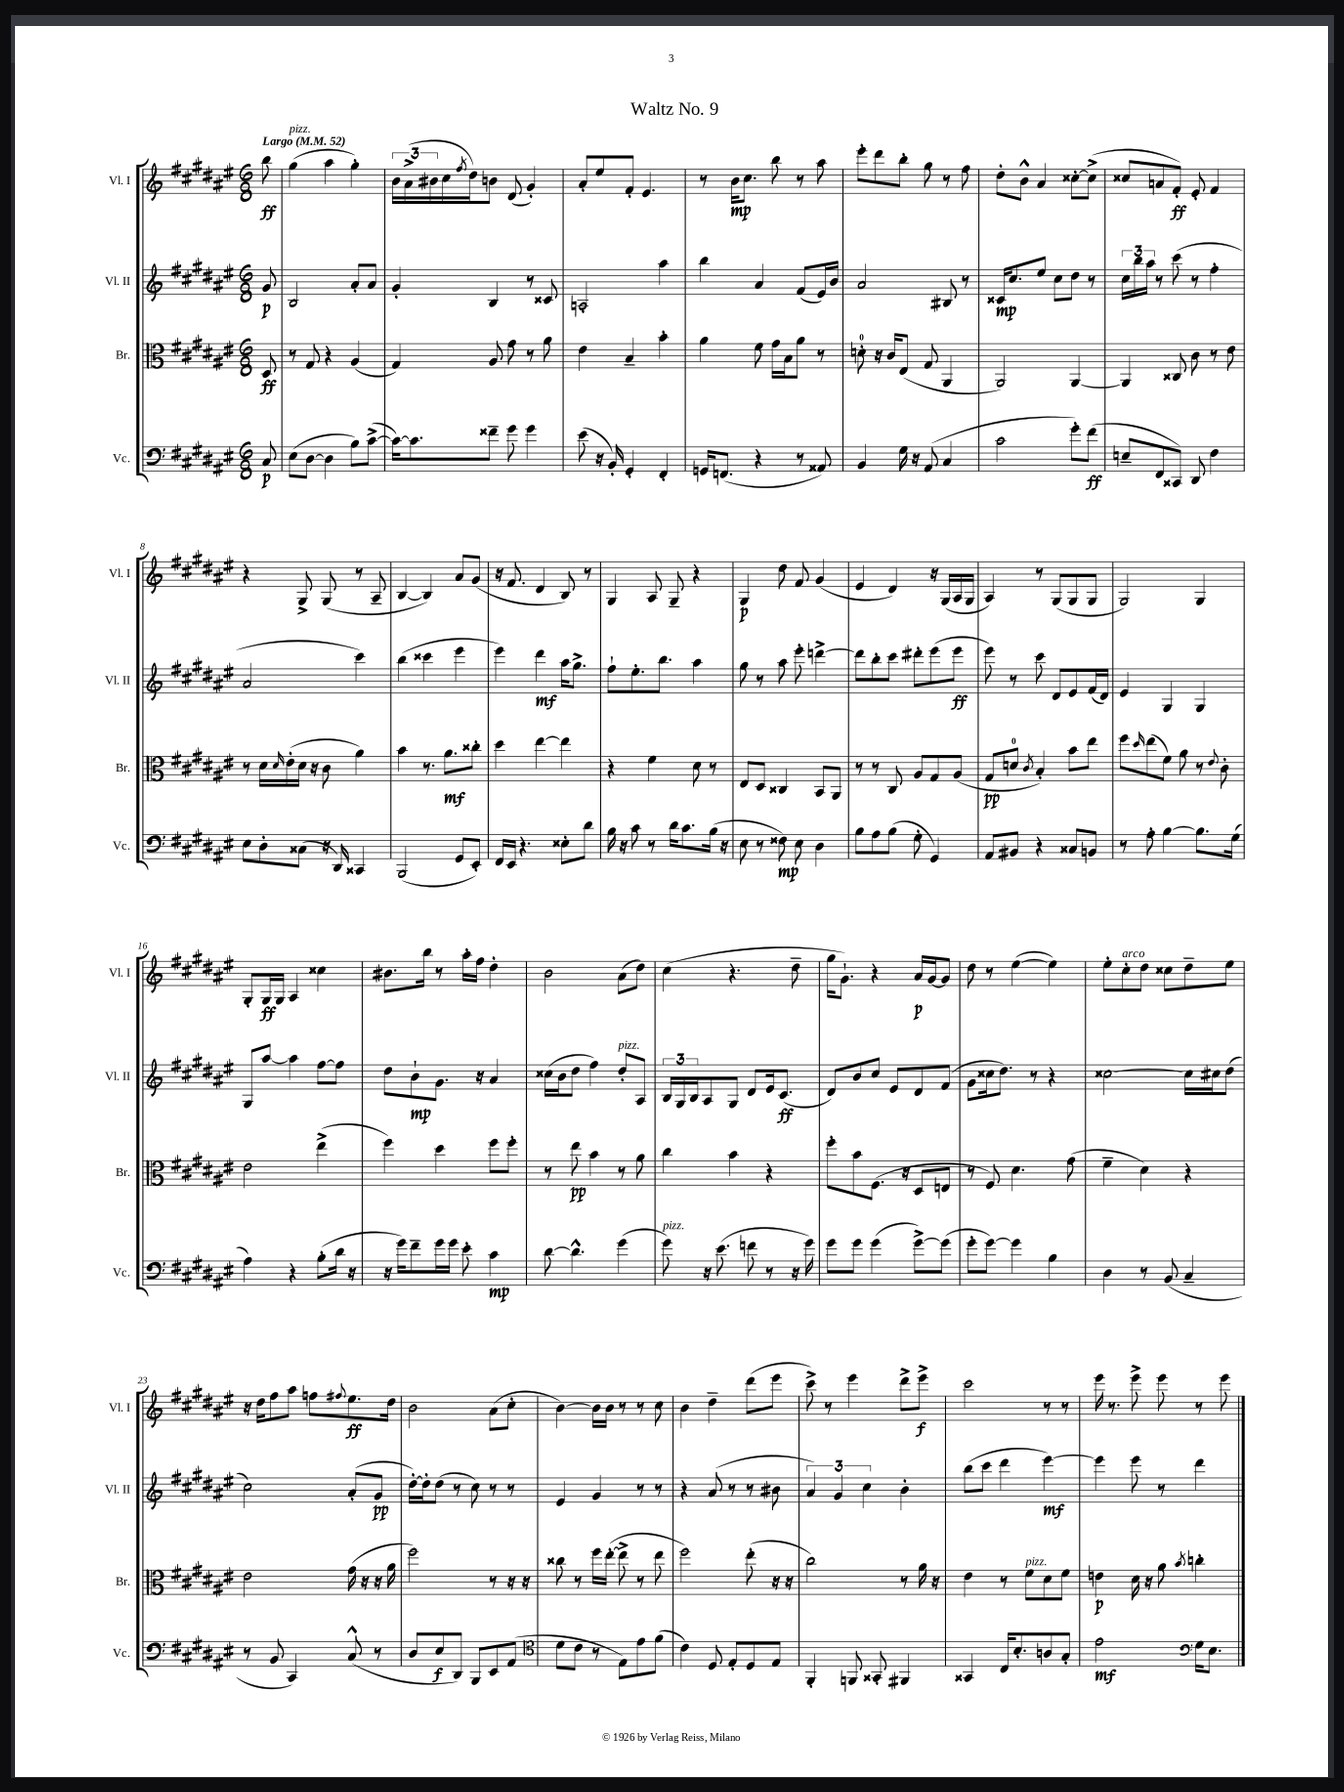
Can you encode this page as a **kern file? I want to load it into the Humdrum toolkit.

**kern	**kern	**kern	**kern
*staff4	*staff3	*staff2	*staff1
*clefF4	*clefC3	*clefG2	*clefG2
*k[f#c#g#d#a#e#]	*k[f#c#g#d#a#e#]	*k[f#c#g#d#a#e#]	*k[f#c#g#d#a#e#]
*M6/8	*M6/8	*M6/8	*M6/8
*MM52	*MM52	*MM52	*MM52
8C#/	8D#/	8g#/	8bb\
=	=	=	=
(8E#\L	8r	2B/	(4gg#\
[8D#\J	8G#/	.	.
4D#\]	4r	.	4aa#\
8B\L)	(4A#/	8a#'/L	4gg#'\)
([8c#^\J	.	8a#/J	.
=	=	=	=
16c#\_LK)	4G#/)	4g#'/	24b\LL
.	.	.	(24a#^\
8.c#\]	.	.	.
.	.	.	24b#\
.	.	.	16cc#\
.	.	.	8qff#/
.	.	.	16dd#\J)
8f##~\J	8A#/	4B/	8b\J
8g#\	8g#\	.	(8d#/
4g#\	8r	8r	4g#'/)
.	8a#\	8c##/	.
=	=	=	=
(8e#\	4e#\	2A'/	8a#'/L
16r	.	.	8ee#/
16BB'/)	.	.	.
4GG#'/	4B~/	.	8f#'/J
.	.	.	4.e#/
4FF#'/	4b'\	4aa#\	.
=	=	=	=
16GG/LK	4a#\	4bb\	8r
(8.FF/J	.	.	.
.	.	.	16b\LK
.	.	.	8.cc#\J
4r	8f#\	4a#/	.
.	16g#\LL	.	8bb\
.	16B\J	.	.
8r	8a#\J	(8f#/L	8r
8AA##/)	8r	16e#/L)	8aa#\
.	.	16b/JJ	.
=	=	=	=
4BB/	8d'\	2a#/	8eee#'\L
.	16r	.	8ddd#\
.	16c#/LK	.	.
16G#\	(8E#/J	.	8bb'\J
16r	.	.	.
(8AA#/	8G#/	.	8gg#\
4C#/	4AA#/	8B#/	8r
.	.	8r	8ff#\
=	=	=	=
2c#\	2AA#/)	16c##/LK	8dd#'\L
.	.	8.cc#/	.
.	.	.	8b^^\J
.	.	8ee#/J	4a#/
.	.	8cc#\L	.
8g#'\L)	[4AA#/	8dd#\J	[8cc##'\L
(8f#\J	.	8r	(8cc##^\]J
=	=	=	=
8E~/L	4AA#/]	24cc#\LL	8cc##/L
.	.	24bb\	.
.	.	24aa#\JJ	.
8FF#/	.	8r	8a/
8CC##/J)	8C##/	(8ccc#\	8f#'/J)
8DD#/	8c#\	8r	8e#'/
4F#\	8r	4ff#'\	4f#/
.	8e#\	.	.
=	=	=	=
8E#\L	8r	2a#/	4r
8D#'\	16d#\LL	.	.
.	16qqd#/	.	.
.	(16e#'\	.	.
(8C##\J	16d#\JJ	.	8G#^/
.	16r	.	.
16r	8c#\	.	(8G#/
16DD#/)	.	.	.
4CC##/	4a#\)	4ccc#\)	8r
.	.	.	8A#~/
=	=	=	=
(2BBB/	4b\	(4bb\	[4B/
.	8.r	4ccc##\	4B/])
.	8.a#\L	.	.
8GG#/L	.	4eee#\	8a#/L
8EE#'/J)	8cc##'\J	.	(8g#/J
=	=	=	=
16FF#/LL	4dd#\	4eee#\)	16r
16EE#/JJ	.	.	8.f#/
4.r	.	.	.
.	[4ee#\	4ddd#\	4d#/
8E##'\L	4ee#\]	16aa#\LK	8B/)
.	.	8.gg#^\J	.
8d#\J	.	.	8r
=	=	=	=
16B\	4r	8ff#`\L	4G#/
16r	.	.	.
8c#\	.	8.ee#'\	.
8r	4f#\	.	8A#/
.	.	8.bb\J	.
16d#\LK	.	.	8G#~/
8.c#\	.	.	.
.	8d#\	4aa#\	4r
(16B\Jk	8r	.	.
16r	.	.	.
=	=	=	=
8E#\	8E#/L	8gg#\	4G#/
8r	8D#/J	8r	.
8F##\)	4C##/	8aa#\	8dd#\
8E#\	.	8eee#'\	8f#/
4D#\	8BB/L	[4ddd^\	(4g#/
.	8AA#/J	.	.
=	=	=	=
8B\L	8r	8ddd\]L	4e#/
8A#\	8r	8bb'\	.
(8B\J	8C#/	8ccc#\J	4d#/)
8G#'\	8A#/L	8ddd#'\L	.
4GG#/)	8G#/	(8eee#\	16r
.	.	.	(16G#/LL
.	(8A#/J	8eee#\J	16A#/
.	.	.	16G#/JJ
=	=	=	=
8AA#/L	8G#/L	8eee#\)	4A#/)
8BB#/J	8d/J	8r	.
.	8qc#/	.	.
4r	4B'/)	8ccc#\	8r
.	.	8d#/L	(8G#/L
8C##/L	8b\L	8e#/	8G#/
8BB/J	8ee#\J	(16f#/L	8G#/J
.	.	16d#/JJ)	.
=	=	=	=
8r	8ff#\L	4e#/	2G#/)
.	16qqdd#/	.	.
8A#'\	(8ee#\	.	.
[4B\	8f#\J)	4G#/	.
.	8a#\	.	.
8.B\]L	8r	4G#/	4G#/
.	8qqe#/	.	.
.	8c#'\	.	.
(16G#\Jk	.	.	.
=	=	=	=
4A#\)	2e#\	8G#/L	8G#'/L
.	.	[8aa#/J	16G#/L
.	.	.	16G#/JJ
4r	.	4aa#\]	4A#/
(8B'\L	(4ee#^\	[8ff#\L	4cc##\
16d#\Jk	.	8ff#\]J	.
16r	.	.	.
=	=	=	=
16r	4ff#\)	8dd#\L	8.b#\L
16g#\LK)	.	.	.
8f#~\	.	8b`\	.
.	.	.	16bb\Jk
16g#\L	4dd#\	8.g#\J	8r
16g#\JJ	.	.	.
8e#'\	.	.	16aa#'\LL
.	.	16r	16ff#\JJ
4c#\	8ff#\L	4a#/	4dd#'\
.	8ff#'\J	.	.
=	=	=	=
[8d#\	8r	(16cc##\LL	2b\
.	.	16b\J	.
4.d#^^\]	8ee#\	8dd#\J	.
.	4b\	4ff#\)	.
(4g#\	8r	8dd#'/L	(8a#\L
.	8a#\	8A#/J	8dd#\J)
=	=	=	=
8g#\)	4cc#\	24B/LL	(4cc#\
.	.	24G#/	.
.	.	24B/J	.
16r	.	8A#/	.
(8.e#\	.	.	.
.	4b\	8G#/J	4.r
8f\	.	8d#/L	.
8r	4r	16e#/k	.
.	.	(8.c#/J	.
16r	.	.	8dd#~\
16g#\)	.	.	.
=	=	=	=
8g#\L	8ff#'\L	8d#/L)	16gg#\LK
.	.	.	8.g#`\J)
8g#\J	8b\	8b/	.
(4g#\	(8.F#\J	8cc#/J	4r
.	.	8e#/L	.
.	16r	.	.
[8g#^\L)	8D#/L	8d#/	16a#/LL
.	.	.	[16g#/J
(8g#\]J	8E/J	(8f#/J	8g#/]J
=	=	=	=
8g#'\L	8r	8g#\L	8dd#\
[8g#\J)	8F#/)	16cc##\k	8r
.	.	8.dd#\J)	.
4g#\]	4.d#\	.	([4ee#\
.	.	8r	.
4B\	.	4r	4ee#\])
.	(8g#\	.	.
=	=	=	=
4D#\	4f#~\	[2cc##\	8ee#'\L
.	.	.	8cc#'\
8r	4d#\)	.	8dd#\J
(8BB/	.	.	8cc##\L
4C#~/	4r	16cc##\]LL	8dd#~\
.	.	16cc#\J	.
.	.	(8dd#\J	8ee#\J
=	=	=	=
8r	2e#\	2cc#\)	16r
.	.	.	16dd#\LK
8BB/	.	.	8ff#\
4CC#/)	.	.	8aa#\J
.	.	.	8ff\L
.	.	.	8qqff#/
(8C#^^/	(16g#\	(8a#'/L	8.ee#\
.	16r	.	.
8r	16r	8g#/J	.
.	16a#\	.	16dd#\Jk
=	=	=	=
8D#/L	2ff#\)	[16dd#'\LL)	2b\
.	.	16dd#'\]J	.
8E#/	.	(8dd#\J	.
8DD#/J)	.	8r	.
8BBB/L	.	8cc#\)	.
8EE#/	8r	8r	(8a#\L
(8AA#/J	16r	8r	8cc#'\J
.	16r	.	.
=	=	=	=
*clefC4	*	*	*
8d#\L	8cc##\	4e#/	[4b\)
8c#\J	8r	.	.
8r	16ff#\LL	4g#/	16b\]LL
.	([16ee#'\JJ	.	16b\JJ
8E#\L)	8ee#^\]	.	8r
8e#\	8r	8r	8r
(8f#\J	8ee#\	8r	8cc#\
=	=	=	=
4c#\)	2ff#\)	4r	4b\
8D#/	.	(8a#/	4dd#~\
8E#'/L	.	8r	.
8D#/	(8ee#'\	8r	(8ddd#\L
8E#/J	16r	8b#\	8eee#\J
.	16r	.	.
=	=	=	=
4FF#'/	2cc#\)	6a#/)	8ccc#^\)
.	.	.	8r
.	.	6g#/	.
8FF/	.	.	4eee#\
.	.	6cc#\	.
8GG##'/	.	.	.
4FF#/	8r	4b'\	8ddd#^\L
.	16a#\	.	8eee#^\J
.	16r	.	.
=	=	=	=
4GG##/	4e#\	(8bb\L	2ccc#\
.	.	8ccc#\J	.
16C#/LK	8r	4ddd#\	.
8.B'/	.	.	.
.	8f#\L	.	.
8A/	8d#\	[4eee#\)	8r
8G#'/J	8f#\J	.	8r
=	=	=	=
2e#\	4e\	4eee#\]	16eee#\
.	.	.	8.r
.	16d#\	8eee#\	8eee#^\
.	16r	.	.
.	8a#\	8r	8eee#\
*clefF4	*	*	*
.	8qb/	.	.
16G#\LK	4cc'\	4ddd#\	8r
8.E#\J	.	.	.
.	.	.	8eee#\
==	==	==	==
*-	*-	*-	*-
